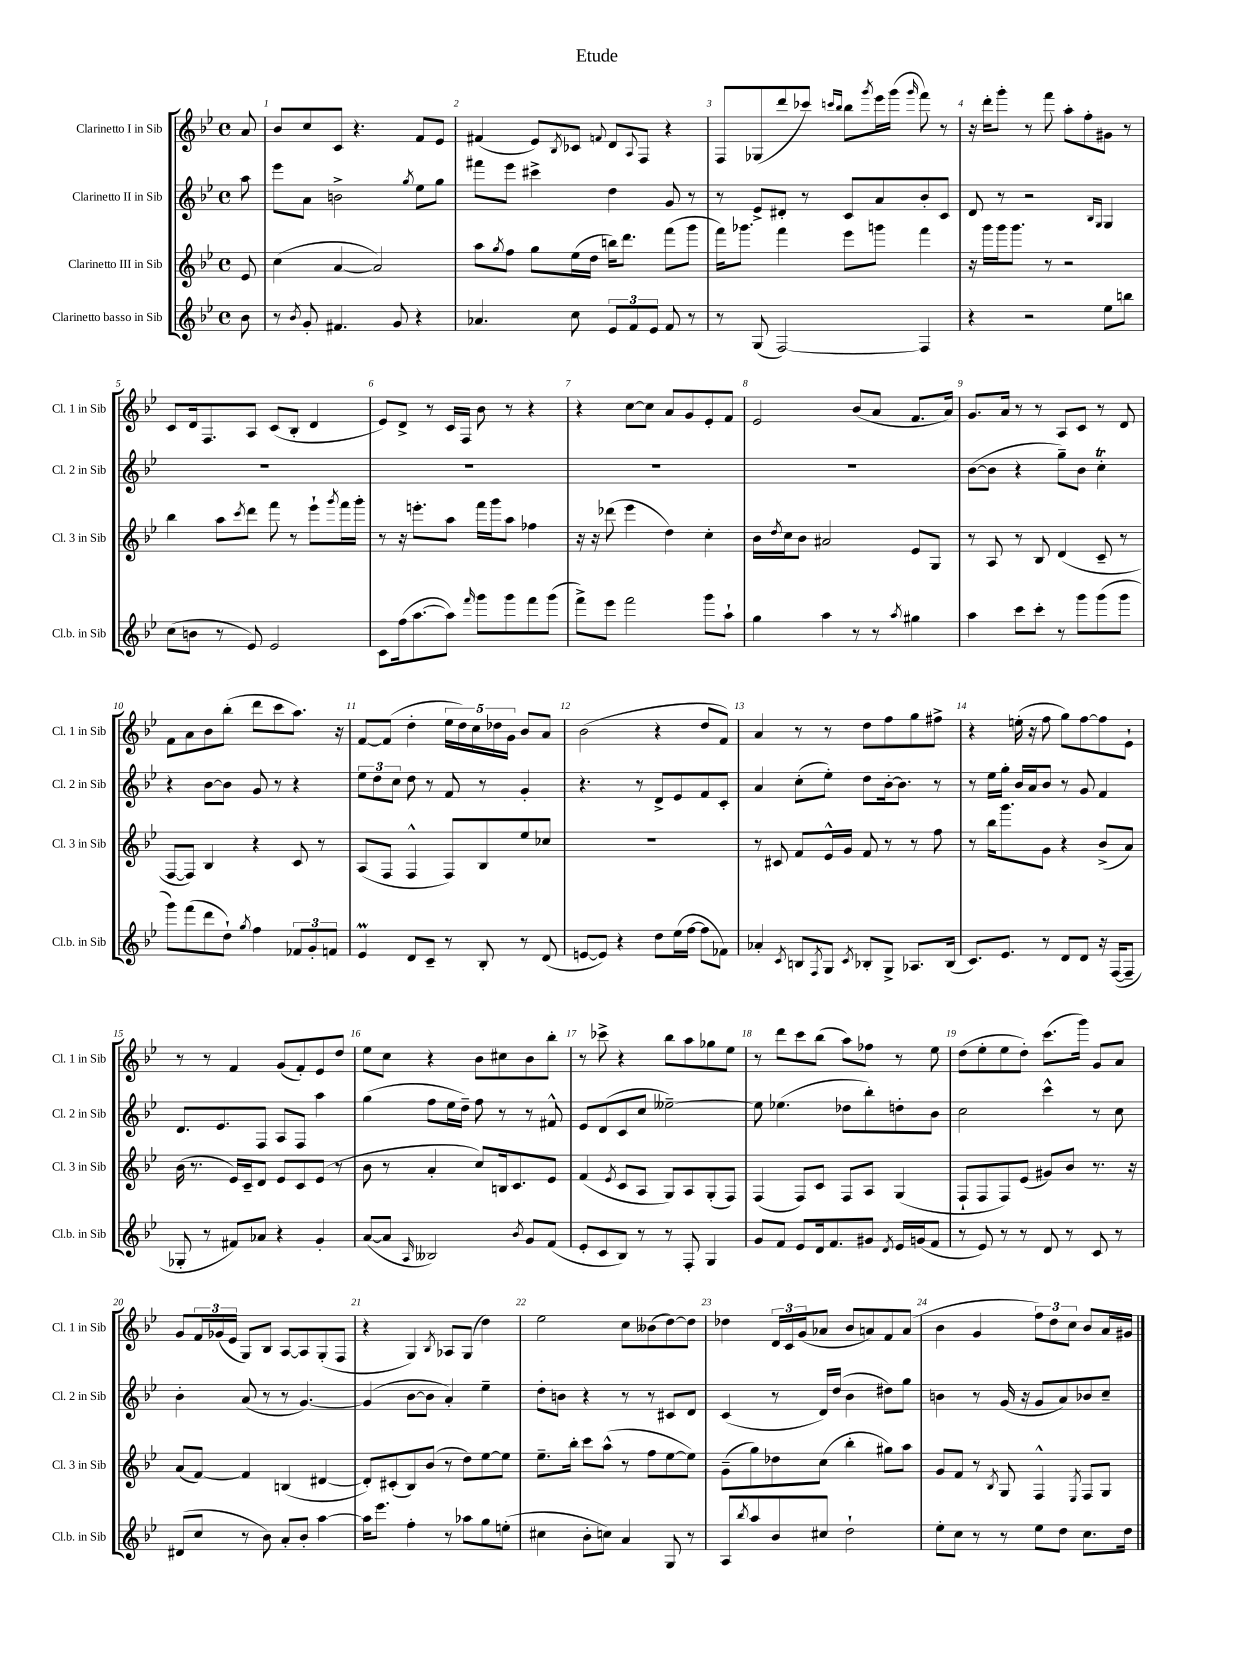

**kern	**kern	**kern	**kern
*staff4	*staff3	*staff2	*staff1
*clefG2	*clefG2	*clefG2	*clefG2
*k[b-e-]	*k[b-e-]	*k[b-e-]	*k[b-e-]
*M4/4	*M4/4	*M4/4	*M4/4
*met(c)	*met(c)	*met(c)	*met(c)
8b-	8e-	8aa	8a
=	=	=	=
8r	(4cc	8eee-	8b-
8qb-	.	.	.
8g'	.	8a	8cc
4.f#	[4a	2b^	8c
.	.	.	4.r
.	2a])	.	.
8g	.	.	.
.	.	8qgg	.
4r	.	8ee-	8f
.	.	8gg	8e-
=	=	=	=
4.a-	8aa	8fff#	(4f#
.	8qgg	.	.
.	8ff	8eee-	.
.	8gg	4ccc#^	8e-)
.	.	.	8qB-
8cc	(16ee-	.	8c-
.	16dd	.	.
.	.	.	8qqf
12e-	16bb)	4dd	8d
.	8.ddd	.	.
12f	.	.	.
.	.	.	8qqA
.	.	.	8F
12e-	.	.	.
8f	(8fff	8g	4r
8r	8ggg	8r	.
=	=	=	=
8r	16fff)	8r	8F
.	8.ggg-	.	.
(8G	.	8e-^	(8G-
[2F)	4fff	8d#'	8ddd
.	.	8r	8ccc-)
.	.	.	16qqccc
.	.	.	16qqbb-
.	8eee-	8c	8bb-
.	.	.	8qggg
.	8ggg	8a	16eee-
.	.	.	(16ggg
.	.	.	16qqggg
4F]	4fff	8b-'	8fff)
.	.	8c	8r
=	=	=	=
4r	16r	8d	16r
.	16ggg	.	16ddd'
.	16ggg	8r	8ggg'
.	8.ggg	.	.
2r	.	2r	8r
.	8r	.	8fff
.	2r	.	8aa'
.	.	.	8ff'
.	.	16qqB-	.
.	.	16qqG	.
8ee-	.	4G	8g#
8bb	.	.	8r
=	=	=	=
(8cc	4bb-	1r	8c
8b	.	.	16d
.	.	.	8.F
8r	8aa	.	.
.	8qccc	.	.
8e-)	8ddd	.	8A
2e-	8fff	.	(8c
.	8r	.	8B-'
.	8eee-`	.	4d
.	8qggg	.	.
.	16fff	.	.
.	16ggg'	.	.
=	=	=	=
8c	8r	1r	8e-)
(16ff	16r	.	8d^
[8.aa	8.eee'	.	.
.	.	.	8r
8aa])	8aa	.	16c
.	.	.	16F
16qqfff	.	.	.
8ggg	16fff	.	8b-
.	16ggg	.	.
8ggg	8aa	.	8r
8fff	4ff-	.	4r
(8ggg	.	.	.
=	=	=	=
8fff^)	16r	1r	4r
.	16r	.	.
8eee-	(8ddd-	.	.
2fff	4eee-	.	[8cc
.	.	.	8cc]
.	4dd)	.	8a
.	.	.	8g
8ggg	4cc'	.	8e-'
8aa`	.	.	8f
=	=	=	=
4gg	16b-	1r	2e-
.	8qdd	.	.
.	16cc	.	.
.	8b-	.	.
4aa	2a#	.	.
8r	.	.	(8b-
8r	.	.	8a
8qaa	.	.	.
4gg#	8e-	.	8.f
.	8G	.	.
.	.	.	16a)
=	=	=	=
4aa	8r	([8b-	8.g
.	8A	8b-]	.
.	.	.	16a
8ccc	8r	4r	8r
8ccc'	8B-	.	8r
8r	(4d	8gg~)	8A
8ggg	.	8b-	8c
(8ggg	8c~	4cc'	8r
8ggg	8r	.	8d
=	=	=	=
8ggg)	[8F	4r	8f
(8fff	8F])	.	8a
8ddd	4B-	[8b-	8b-
8dd`)	.	8b-]	(8bb-'
8qgg	.	.	.
4ff	4r	8g	8ddd
.	.	8r	8ccc
12f-	8c	4r	8.aa)
12g'	.	.	.
.	8r	.	.
12f	.	.	.
.	.	.	16r
=	=	=	=
4e-	(8A	12ee-	[8f
.	.	12dd	.
.	8F	.	(8f]
.	.	12cc	.
8d	4F^^	8dd	4dd'
8c~	.	8r	.
8r	8F)	8f	20ee-
.	.	.	20dd)
.	.	.	20cc
8B-'	8B-	8r	.
.	.	.	20dd-
.	.	.	20g
8r	8ee-	4g'	8b-
(8d	8cc-	.	8a
=	=	=	=
[8e	1r	4.r	(2b-
8e])	.	.	.
4r	.	.	.
.	.	8r	.
8dd	.	8d^	4r
(16ee-	.	8e-	.
[16ff	.	.	.
8ff]	.	8f	8dd
8f-)	.	8c'	8f)
=	=	=	=
4a-'	8r	4a	4a
.	8c#	.	.
8qc	.	.	.
8B	8f	(8cc'	8r
8qF	.	.	.
8G	16e-^^	8ee-')	8r
.	16g	.	.
8qc	.	.	.
8B-'	8f	8dd	8dd
8G^	8r	[16b-'	8ff
.	.	8.b-]	.
8.A-	8r	.	8gg
.	8ff	8r	8ff#^
(16B-	.	.	.
=	=	=	=
8.c)	8r	8r	4r
.	16bb-	16ee-	.
8.e-	8.ggg	16gg'	.
.	.	16b-	(16ee'
.	.	16a	16r
8r	8g	8b-	8ff
8d	4r	8r	8gg)
8d	.	8g	[8ff
16r	(8b-^	4f	8ff]
([16F	.	.	.
8F~]	8a)	.	8e-`
=	=	=	=
8G-'	(16b-	8.d	8r
.	8.r	.	.
8r	.	.	8r
.	.	8.e-	.
8f#)	16e-)	.	4f
.	16c~	.	.
8a-	8d	8F	.
4r	8e-	8A	(8g
.	8c	8F	8f')
4g'	(8e-	4aa	8e-
.	8r	.	8dd
=	=	=	=
([8a	8b-	(4gg	8ee-
8a]	8r	.	8cc
16qqA	.	.	.
2B--)	4a'	8ff	4r
.	.	16ee-	.
.	.	16dd~)	.
.	8cc)	8ff	8b-
.	16B	8r	8cc#
.	8.c	.	.
8qb-	.	.	.
8g	.	8r	8b-
(8f	8e-	8f#^^	8bb-'
=	=	=	=
8e-'	(4f	8e-	8r
8c	.	(8d	8ccc-^
.	8qe-	.	.
8B-)	8c	8c	4r
8r	8A	8cc	.
8r	8G)	[2ee--~)	8bb-
8F'	8A	.	8aa
4G	(8G'	.	8gg-
.	8F)	.	8ee-
=	=	=	=
8g	(4F	8ee--]	8r
8f	.	(4.ee-	8ddd
8e-	8F)	.	8ccc
16d	8c	.	(8bb-
8.f	.	.	.
.	8F	8dd-	8aa)
8g#	8A	8bb-')	8ff-
8qd	.	.	.
16e-	(4G	8dd'	8r
(16g	.	.	.
8f	.	8b-	8ee-
=	=	=	=
8r	8F`	2cc	(8dd
8e-)	8F	.	8ee-'
8r	8F)	.	8ee-
8r	(8e-	.	8dd')
8d	8g#)	4ccc^^	(8.ccc
8r	8b-	.	.
.	.	.	16ggg)
8c	8.r	8r	8g
8r	.	8cc	8a
.	16r	.	.
=	=	=	=
(8d#	(8a	4b-'	8g
8cc	[8f)	.	24f
.	.	.	(24g-
.	.	.	24e-
8r	4f]	(8a	8G)
8b-)	.	8r	8B-
8a'	(4B	8r	[8A
8b-'	.	[4.g)	8A]
[4aa	[4d#	.	(8G'
.	.	.	8F
=	=	=	=
16aa]	8d#'])	(4g]	4r
8.eee-	.	.	.
.	(8c#'	.	.
4ff'	8B-)	[8b-	4G)
.	(8b-	8b-]	.
.	.	.	8qB-
8r	8r	4a')	8A-
8aa-	8dd)	.	(8G
8gg	[8ee-	4ee-~	4dd)
(8ee'	8ee-]	.	.
=	=	=	=
4cc#	8.ee-~	8dd'	2ee-
.	.	8b	.
.	16bb-'	.	.
8b-'	8ccc	4r	.
8cc)	(8aa^^	.	.
4a	8r	8r	8cc
.	8ff	8r	(8b--
8G	[8ee-	8c#	[8dd)
8r	8ee-])	8d	8dd]
=	=	=	=
8A	(8g~	(4c	4dd-
8qbb-	.	.	.
8aa	8gg)	.	.
8b-	8dd-	8r	24d
.	.	.	24c
.	.	.	(24g
8cc#	(8cc	16d)	8a-
.	.	(16dd	.
2dd`	4bb-'	4b-	8b-
.	.	.	8a)
.	8gg#)	8dd#)	8f
.	8aa	8gg	(8a
=	=	=	=
8ee-'	8g	4b	4b-
8cc	8f	.	.
8r	8r	8r	4g
.	8qB-	.	.
8r	8G	(16g	.
.	.	16r	.
8ee-	4F^^	8g	12ff)
.	.	.	12dd
8dd	.	8a)	.
.	.	.	12cc
.	8qE-	.	.
8.cc	8F	8b-	8b-
.	8G	8cc~	16a
16dd	.	.	16g#
==	==	==	==
*-	*-	*-	*-
